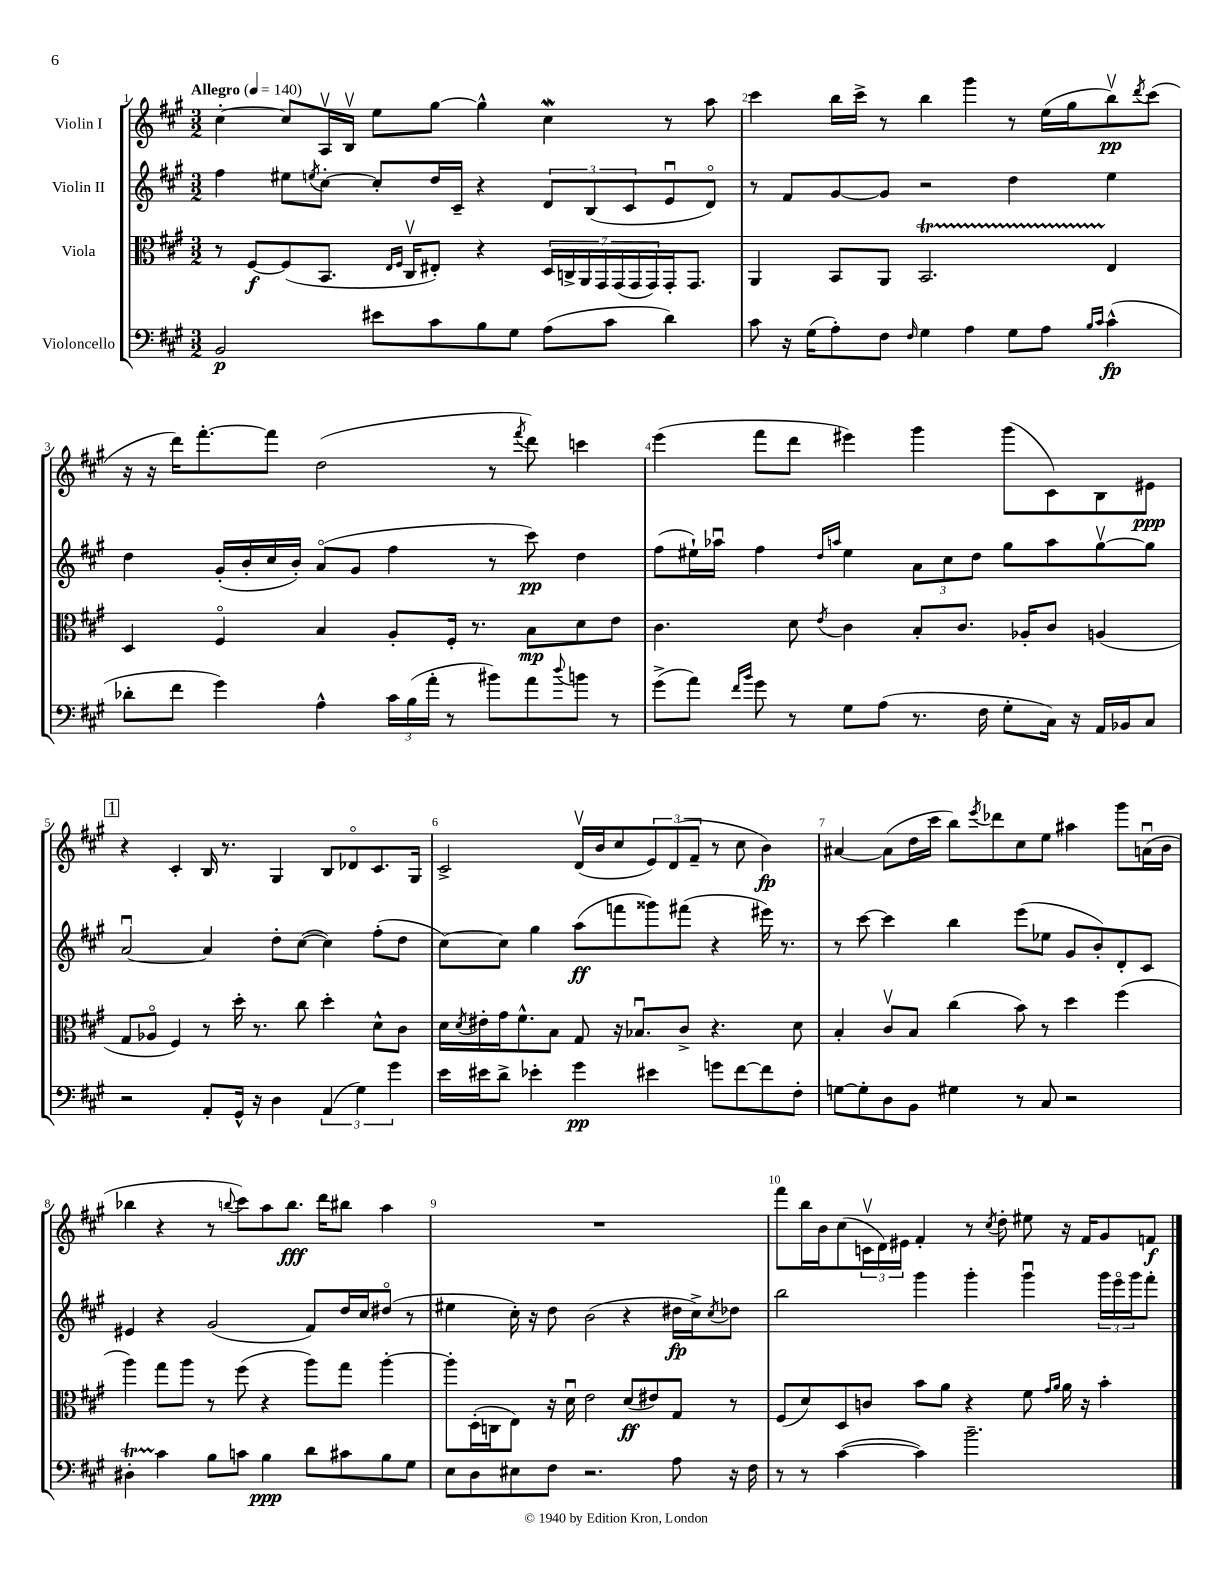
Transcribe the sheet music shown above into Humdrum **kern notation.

**kern	**kern	**kern	**kern
*staff4	*staff3	*staff2	*staff1
*clefF4	*clefC3	*clefG2	*clefG2
*k[f#c#g#]	*k[f#c#g#]	*k[f#c#g#]	*k[f#c#g#]
*M3/2	*M3/2	*M3/2	*M3/2
*MM140	*MM140	*MM140	*MM140
2BB	8r	4ff#	[4cc#'
.	[8F#	.	.
.	(8F#]	8ee#	8cc#]
.	.	8qee	.
.	8.BB	[8cc#'	16Av
.	.	.	16Bv
8e#	.	8cc#']	8ee
.	16qqE	.	.
.	16qqF#	.	.
.	16C#v	.	.
8c#	8E#')	16dd	[8gg#
.	.	16c#~	.
8B	4r	4r	4gg#^^]
8G#	.	.	.
(8A	28D	12d	4cc#
.	28C^	.	.
.	28AA	.	.
.	.	(12B	.
.	28GG#	.	.
8c#	.	.	.
.	(28GG#	.	.
.	.	12c#	.
.	28GG#	.	.
.	28GG#)	.	.
4d)	16GG#'	8eu	8r
.	8.GG#	.	.
.	.	8do)	8aa
=	=	=	=
8c#	4AA	8r	4ccc#
16r	.	8f#	.
(16G#	.	.	.
8A')	8BB	[8g#	16bb
.	.	.	16ccc#^
8F#	8AA	8g#]	8r
16qqF#	.	.	.
4G#	2.BB	2r	4bb
4A	.	.	4ggg#
8G#	.	4dd	8r
8A	.	.	(16ee
.	.	.	16gg#
16qqB	.	.	.
16qqc#	.	.	.
(4c#^^	4E	4ee	8bbv)
.	.	.	8qddd
.	.	.	(8ccc#
=	=	=	=
8d-'	4D	4dd	16r
.	.	.	16r
8f#	.	.	16ddd)
.	.	.	[8.fff#'
4g#)	4F#o	(16g#'	.
.	.	16b'	.
.	.	16cc#	8fff#]
.	.	16b')	.
4A^^	4B	(8ao	(2dd
.	.	8g#	.
24c#	8A'	4ff#	.
(24B	.	.	.
24a'	.	.	.
8r	16F#'	.	.
.	8.r	.	.
8b#)	.	8r	8r
.	.	.	8qfff#
8a	8B	8ccc#)	8ddd)
8qqdd	.	.	.
8b	8d	4dd	4ccc
8r	8e	.	.
=	=	=	=
(8g#^	4.c#	(8ff#	(4eee
8a)	.	16ee#`)	.
.	.	16aa-u	.
16qqf#	.	.	.
16qqb	.	.	.
8g#	.	4ff#	8fff#
8r	8d	.	8ddd
.	.	16qqdd	.
.	8qe	16qqaa	.
8G#	4c#	4ee#	4eee#)
(8A	.	.	.
8.r	8B'	12a	4ggg#
.	.	12cc#	.
.	8.c#	.	.
.	.	12dd	.
16F#	.	.	.
8G#'	.	8gg#	(8ggg#
.	16A-'	.	.
16C#)	8c#	8aa	8c#)
16r	.	.	.
16AA	(4A	[8gg#v	8B
16BB-	.	.	.
8C#	.	8gg#]	8e#
=	=	=	=
2r	8G#	[2au	4r
.	8A-o	.	.
.	4F#)	.	4c#'
8AA'	8r	4a]	16B
.	.	.	8.r
16GG#^^	16dd'	.	.
16r	8.r	.	.
4D	.	8dd'	4G#
.	8cc#	([8cc#	.
(6AA	4dd'	4cc#])	8B
.	.	.	8d-o
6G#)	.	.	.
.	8d^^	(8ff#'	8.c#
6g#	.	.	.
.	8c#	8dd	.
.	.	.	16G#
=	=	=	=
16e	16d	[8cc#)	2c#^
.	8qd	.	.
16e#	16e#'	.	.
8d^	16g#	8cc#]	.
.	8.f#^^	.	.
4e-'	.	4gg#	.
.	8B	.	.
4g#	8G#	(8aa	(16dv
.	.	.	16b
.	16r	8fff	8cc#
.	8.B-u	.	.
4e#	.	8ggg##)	12e)
.	.	.	(12d
.	8c#^	(8fff#	.
.	.	.	12f#~
8g	4.r	4r	8r
[8f#	.	.	8cc#
8f#]	.	16eee#)	4b)
.	.	8.r	.
8F#'	8d	.	.
=	=	=	=
[8G	4B'	8r	[4a#
8G']	.	[8ccc#	.
8D	8c#v	4ccc#]	(8a#]
8BB	8B	.	16dd
.	.	.	16ccc#
4G#	(4cc#	4bb	8bb)
.	.	.	8qeee
.	.	.	8ddd-
8r	8b)	(8eee	8cc#
8C#	8r	8ee-	8ee
2r	4dd	8g#	4aa#
.	.	8b')	.
.	(4ff#	8d'	8ggg#
.	.	8c#	(16au
.	.	.	16b
=	=	=	=
4D#'	4aa)	4e#	4bb-
4c#	8gg#	4r	4r
.	8aa	.	.
8B	8r	(2g#	8r
.	.	.	8qqbb
8c	(8ff#	.	8ccc#)
4B	4r	.	8aa
.	.	.	8.bb
8d	8aa)	8f#)	.
.	.	.	16ddd
8c#	8gg#	16dd	8bb#
.	.	16cc#	.
8B	[4aa'	(8dd#o	4aa
8G#	.	8r	.
=	=	=	=
8E	8aa']	4ee#	1.r
8D	(16D'	.	.
.	16C	.	.
8E#	8E)	16cc#')	.
.	.	16r	.
8F#	16r	8dd	.
.	16du	.	.
2.r	2e	(2b	.
.	(8d	4r	.
.	8e#)	.	.
8A	8G#	16dd#	.
.	.	16cc#^)	.
.	.	8qcc#	.
16r	8r	8dd-	.
16F#	.	.	.
=	=	=	=
8r	(8F#	2bb	8fff#
8r	8d)	.	16bb
.	.	.	16b
([4c#	8D	.	(8cc#
.	8c	.	24cv
.	.	.	24d)
.	.	.	24e#
4c#])	8b	4ggg#	4f#'
.	8a	.	.
2.b~	4r	4ggg#'	8r
.	.	.	8qcc#
.	.	.	8dd'
.	8f#	4ggg#u	8ee#
.	16qqg#	.	.
.	16qqa	.	.
.	16a	.	16r
.	16r	.	16f#
.	4b'	24ggg#	8g#
.	.	24eeeo	.
.	.	24ggg#	.
.	.	8fff#'	8f
==	==	==	==
*-	*-	*-	*-
